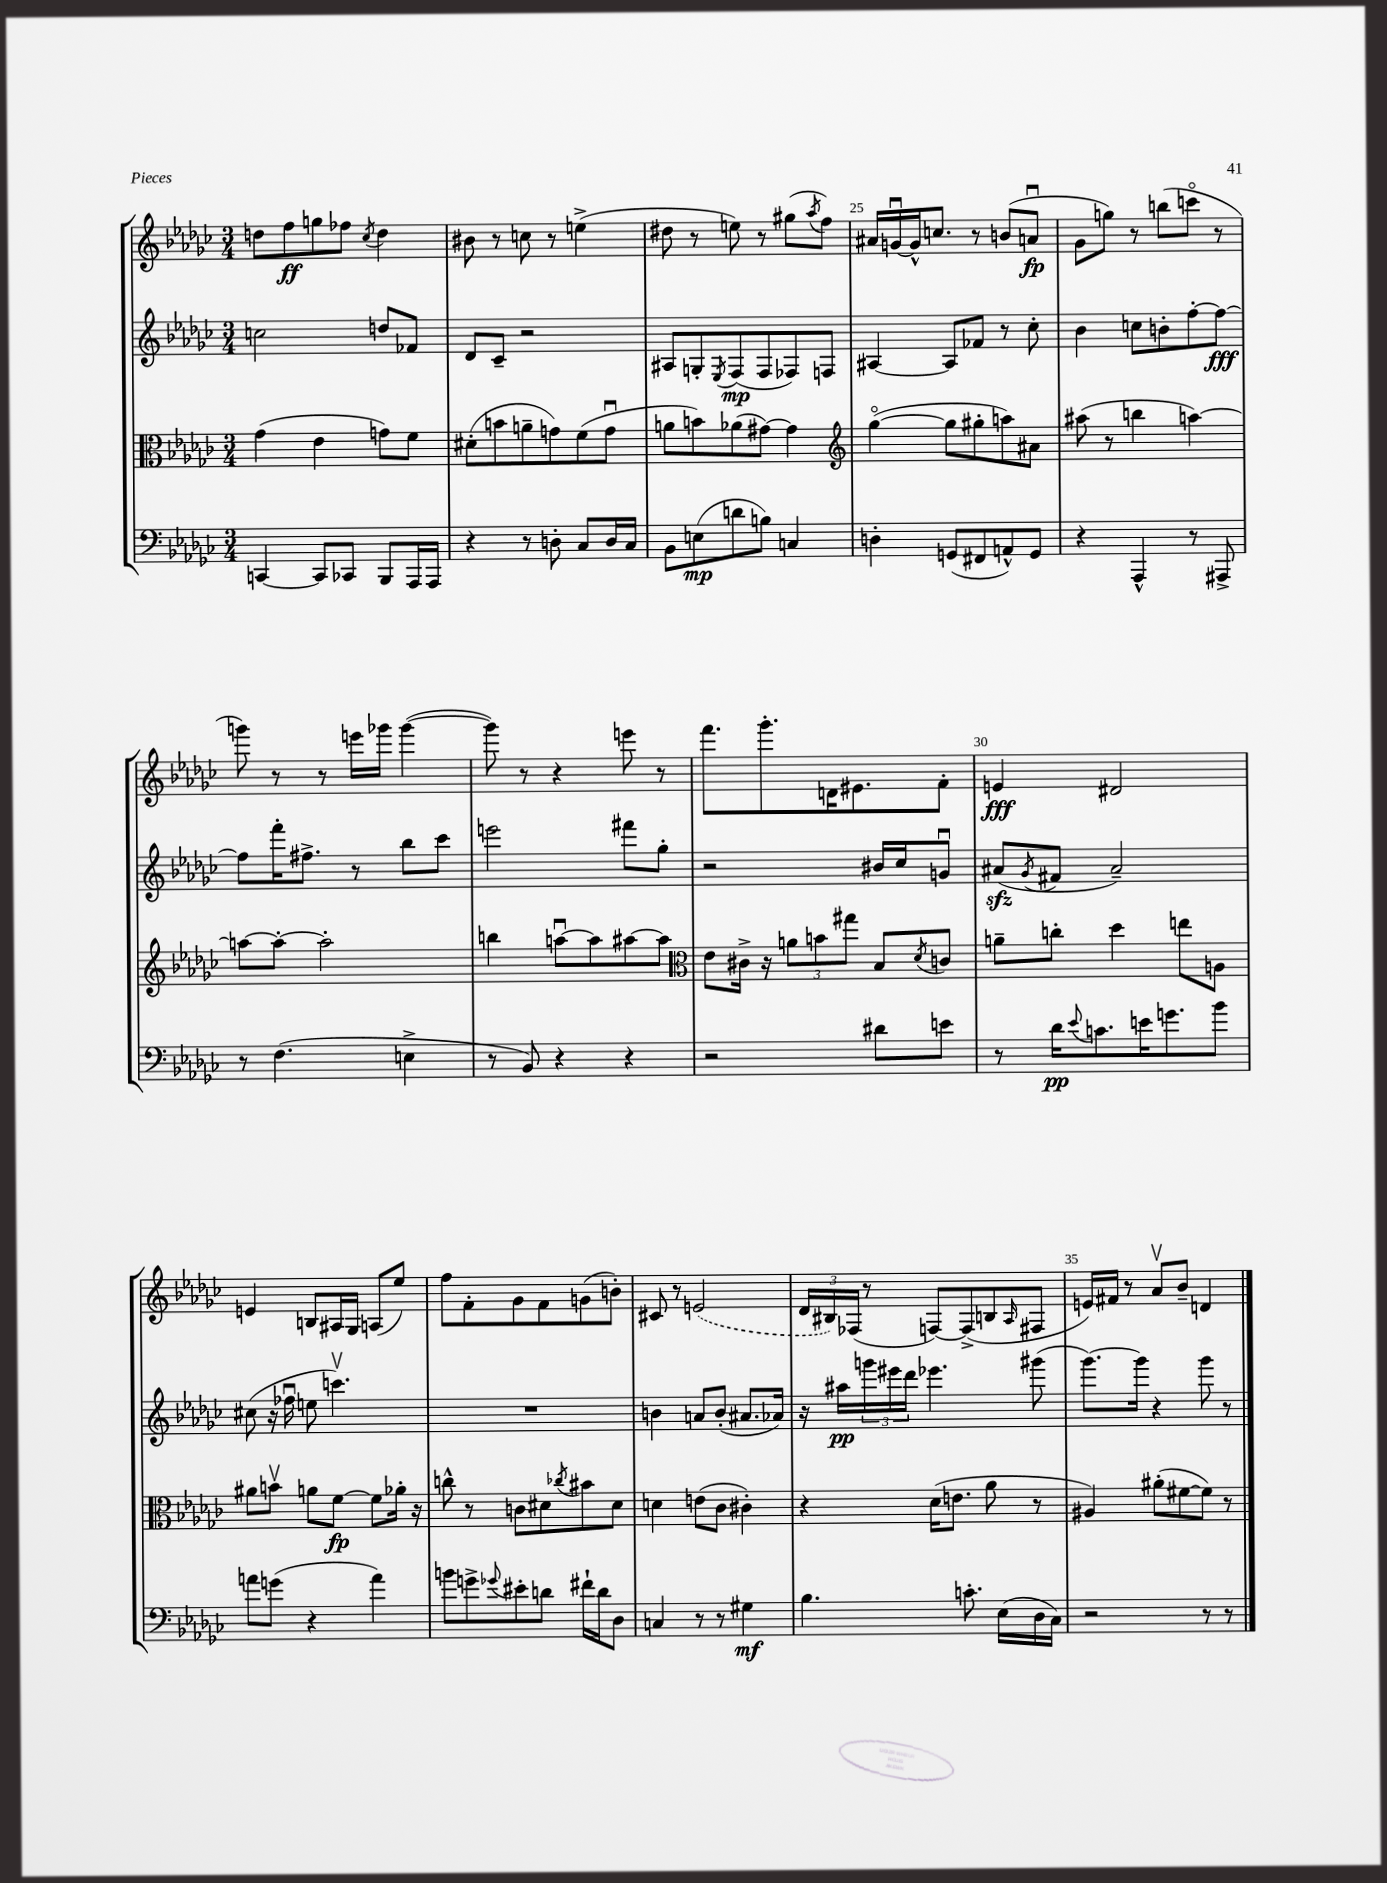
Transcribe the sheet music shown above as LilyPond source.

<<
\new StaffGroup <<
\new Staff = "s0" {
    \clef treble \key ges \major \numericTimeSignature \time 3/4
    d''8 f''8\ff g''8 fes''8 \acciaccatura { ces''8 } d''4 |
    bis'8 r8 c''8 r8 e''4->( |
    dis''8 r8 e''8) r8 gis''8( \acciaccatura { aes''8 } f''8) |
    ais'16 g'16~\downbow g'16-^ c''8. r8 b'8( a'8\downbow\fp |
    ges'8 g''8) r8 b''8( c'''8\flageolet r8 |
    g'''8) r8 r8 e'''16 ges'''16 ges'''4~( |
    ges'''8) r8 r4 e'''8 r8 |
    f'''8. ges'''8.-. d'16 eis'8. f'8-. |
    e'4\fff dis'2 |
    e'4 b8 ais16 ges16 a8( ees''8) |
    f''8 f'8-. ges'8 f'8 g'8( b'8-.) |
    cis'8 r8 \once \slurDashed e'2( |
    \tuplet 3/2 { des'16 bis16) fes16( } r8 f8~) f8->( b8 \grace { aes16 } fis8 |
    e'16) fis'16 r8 aes'8\upbow bes'8-- d'4 \bar "|." |
}
\new Staff = "s1" {
    \clef treble \key ges \major \numericTimeSignature \time 3/4
    c''2 d''8 fes'8 |
    des'8 ces'8-- r2 |
    ais8 g8-. \acciaccatura { ees8 } f8\mp( f8 fes8) f8 |
    ais4~ ais8 fes'8 r8 ces''8-. |
    bes'4 c''8 b'8-. f''8~-. f''8~\fff |
    f''8 f'''16-. fis''8.-> r8 bes''8 ces'''8 |
    e'''2 fis'''8 ges''8-. |
    r2 bis'16 ces''16 g'8\downbow |
    ais'8\sfz( \acciaccatura { ges'8 } fis'8 ais'2--) |
    cis''8( r16 fes''16\downbow e''8 c'''4.\upbow) |
    R2. |
    b'4 a'8 b'8-.( ais'8. aes'16) |
    r16 ais''16\pp \tuplet 3/2 { g'''16 eis'''16 des'''16 } ees'''4. gis'''8( |
    ges'''8.~) ges'''16 r4 ges'''8 r8 \bar "|." |
}
\new Staff = "s2" {
    \clef alto \key ges \major \numericTimeSignature \time 3/4
    ges'4( ees'4 g'8) f'8 |
    dis'8-.( b'8 a'8-- g'8) f'8( g'8\downbow |
    a'8 b'8) aes'8( gis'8~) gis'4 |
    \clef treble ges''4~\flageolet( ges''8 gis''8-. a''8) ais'8 |
    ais''8( r8 b''4 a''4~) |
    a''8~ a''8~-. a''2-. |
    b''4 a''8~\downbow a''8 ais''8~ ais''8 |
    \clef alto ees'8 cis'16-> r16 \tuplet 3/2 { a'8 b'8 gis''8 } bes8 \acciaccatura { des'8 } c'8 |
    a'8-- c''8-. des''4 e''8 a8 |
    ais'8 b'8\upbow a'8 f'8~\fp f'8 aes'16-. r16 |
    c''8-^ r8 c'8 dis'8 \acciaccatura { ces''8 } bis'8 dis'8 |
    d'4 e'8( ces'8 cis'4-.) |
    r4 des'16( e'8. aes'8 r8 |
    ais4) ais'8-.( fis'8~ fis'8) r8 \bar "|." |
}
\new Staff = "s3" {
    \clef bass \key ges \major \numericTimeSignature \time 3/4
    c,4~ c,8 ces,8 bes,,8 aes,,16 aes,,16 |
    r4 r8 d8-. ces8 d16 ces16 |
    bes,8 e8\mp( d'8 b8) c4 |
    d4-. g,8( fis,8 a,8-^) g,8 |
    r4 aes,,4-^ r8 ais,,8-> |
    r8 f4.( e4-> |
    r8 bes,8) r4 r4 |
    r2 dis'8 e'8 |
    r8 des'16\pp \appoggiatura { ees'8 } c'8. e'16 g'8. bes'8 |
    a'8 g'8( r4 a'4) |
    b'8 g'8-> \appoggiatura { ges'8 } eis'8-. d'8 fis'16-! d'16 des8 |
    c4 r8 r8 gis4\mf |
    bes4. c'8.-. ees16( des16 ces16) |
    r2 r8 r8 \bar "|." |
}
>>
>>
\layout { \context { \Score currentBarNumber = #22 \override BarNumber.break-visibility = ##(#f #t #t) barNumberVisibility = #(every-nth-bar-number-visible 5) } }
